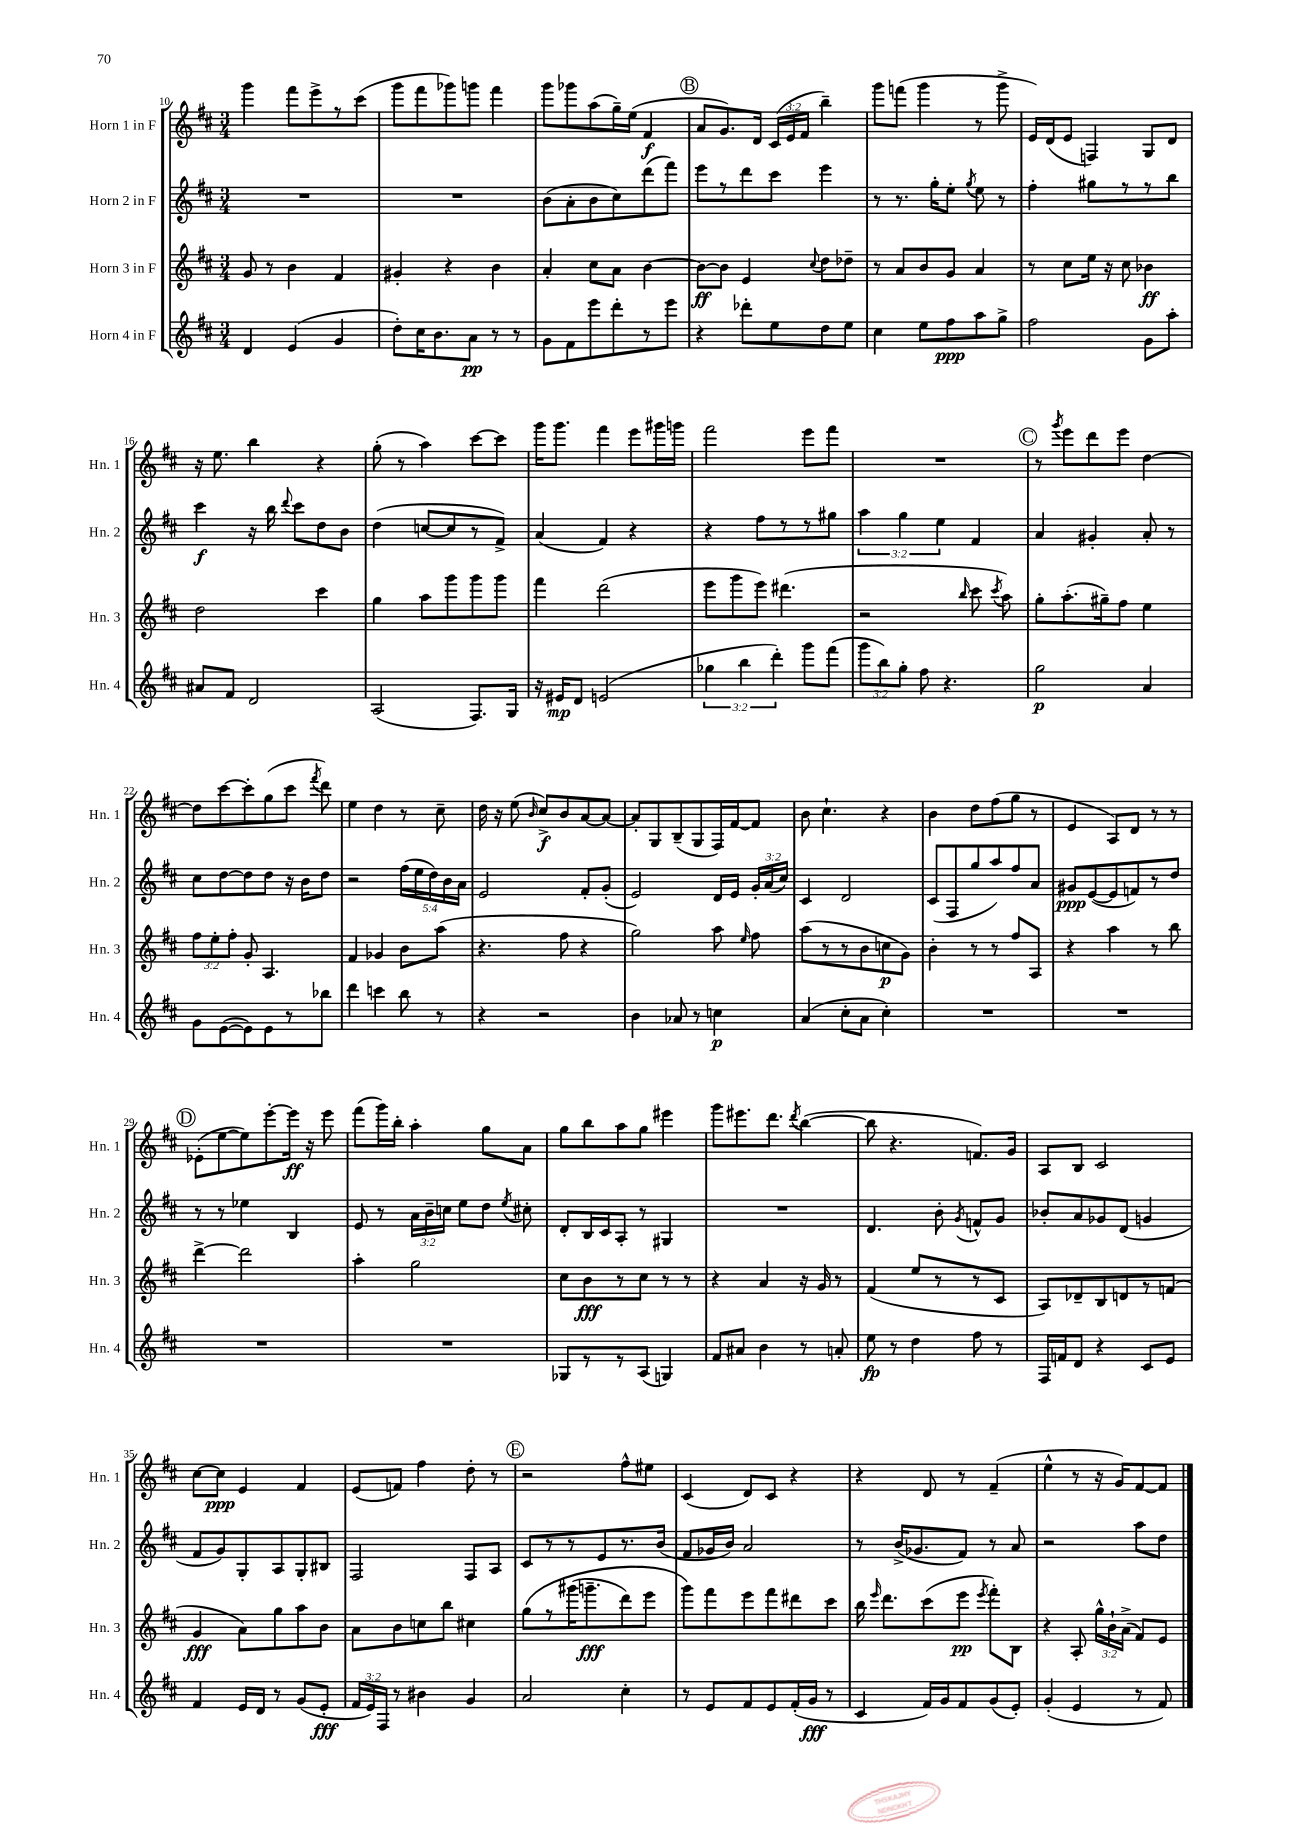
<<
\new StaffGroup <<
\new Staff = "s0" \with { instrumentName = "Horn 1 in F" shortInstrumentName = "Hn. 1" } {
    \clef treble \key d \major \numericTimeSignature \time 3/4 \override Staff.TupletNumber.text = #tuplet-number::calc-fraction-text
    \autoBeamOff g'''4 fis'''8[ e'''8-> r8 cis'''8]( |
    g'''8[ fis'''8 ges'''8) g'''8] fis'''4 |
    g'''8[ ges'''8 a''8( g''16--) e''16]( fis'4\f |
    \mark \markup { \circle "B" } a'8[ g'8.) d'16] \tuplet 3/2 { cis'16[( e'16 fis'16] } b''4--) |
    g'''8[ f'''8]( g'''4 r8 g'''8-> |
    e'16[) d'16( e'8] f4) g8[ d'8] |
    r16 e''8. b''4 r4 |
    g''8-.( r8 a''4) cis'''8[~ cis'''8] |
    g'''16[ g'''8.] fis'''4 e'''8[ gis'''16 g'''16] |
    fis'''2 e'''8[ fis'''8] |
    R2. |
    \mark \markup { \circle "C" } r8 \acciaccatura { g'''8 } e'''8[ d'''8 e'''8] d''4~ |
    d''8[ cis'''8~ cis'''8-. g''8( cis'''8] \acciaccatura { fis'''8 } d'''8) |
    e''4 d''4 r8 cis''8-- |
    d''16 r16 e''8( \grace { b'16 } cis''8[->\f) b'8 a'8~ a'8]~ |
    a'8[-. g8 b8--( g8 fis16) fis'16~ fis'8] |
    b'8 cis''4.-! r4 |
    b'4 d''8[ fis''8( g''8] r8 |
    e'4 a8[) d'8] r8 r8 |
    \mark \markup { \circle "D" } ees'8[-.( e''8~ e''8) e'''8~-. e'''16]\ff r16 e'''8 |
    fis'''8[( g'''16) b''16]-. a''4-. g''8[ a'8] |
    g''8[ b''8 a''8 g''8] eis'''4 |
    g'''8[ eis'''8. d'''8.] \acciaccatura { d'''8 } b''4~( |
    b''8 r4. f'8.[) g'16] |
    a8[ b8] cis'2 |
    cis''8[~ cis''8]\ppp e'4 fis'4 |
    e'8[( f'8]) fis''4 d''8-. r8 |
    \mark \markup { \circle "E" } r2 fis''8[-^ eis''8] |
    cis'4( d'8[) cis'8] r4 |
    r4 d'8 r8 fis'4--( |
    e''4-^ r8 r16 g'16[) fis'8~ fis'8] \bar "|." |
}
\new Staff = "s1" \with { instrumentName = "Horn 2 in F" shortInstrumentName = "Hn. 2" } {
    \clef treble \key d \major \numericTimeSignature \time 3/4 \override Staff.TupletNumber.text = #tuplet-number::calc-fraction-text
    \autoBeamOff R2. |
    R2. |
    b'8[( a'8-. b'8 cis''8) d'''8( fis'''8]) |
    \mark \markup { \circle "B" } e'''8[ r8 d'''8 cis'''8] e'''4 |
    r8 r8. g''16[-. e''8]-. \acciaccatura { g''8 } e''8 r8 |
    fis''4-. gis''8[ r8 r8 b''8] |
    cis'''4\f r16 b''16 \appoggiatura { d'''8 } cis'''8[ d''8 b'8] |
    d''4( c''8[~ c''8 r8 fis'8]->) |
    a'4( fis'4) r4 |
    r4 fis''8[ r8 r8 gis''8] |
    \tuplet 3/2 { a''4 g''4 e''4 } fis'4 |
    \mark \markup { \circle "C" } a'4 gis'4-. a'8-. r8 |
    cis''8[ d''8~ d''8 d''8] r16 b'16[ d''8] |
    r2 \tuplet 5/4 { fis''16[( e''16 d''16) b'16 a'16] } |
    e'2 fis'8[-. g'8]-.( |
    e'2) d'16[ e'16] \tuplet 3/2 { g'16[-. a'16( cis''16]) } |
    cis'4 d'2 |
    cis'8[( fis8 g''8 a''8) fis''8 a'8] |
    gis'8[\ppp e'8~( e'8 f'8) r8 d''8] |
    \mark \markup { \circle "D" } r8 r8 ees''4 b4 |
    e'8 r8 \tuplet 3/2 { a'16[ b'16-- c''16] } e''8[ d''8] \acciaccatura { e''8 } cis''8-. |
    d'8[-. b16 cis'16 a8]-. r8 gis4 |
    R2. |
    d'4. b'8-. \acciaccatura { g'8 } f'8[-^ g'8] |
    bes'8[-. a'8 ges'8 d'8]( g'4 |
    fis'8[ g'8) g8-. a8 g8-. bis8] |
    fis2 fis8[ a8] |
    \mark \markup { \circle "E" } cis'8[ r8 r8 e'8 r8. b'16]( |
    fis'8[ ges'16 b'16]) a'2 |
    r8 b'16[->( ges'8. fis'8]) r8 a'8 |
    r2 a''8[ d''8] \bar "|." |
}
\new Staff = "s2" \with { instrumentName = "Horn 3 in F" shortInstrumentName = "Hn. 3" } {
    \clef treble \key d \major \numericTimeSignature \time 3/4 \override Staff.TupletNumber.text = #tuplet-number::calc-fraction-text
    \autoBeamOff g'8 r8 b'4 fis'4 |
    gis'4-. r4 b'4 |
    a'4-. cis''8[ a'8] b'4~ |
    \mark \markup { \circle "B" } b'8[~\ff b'8] e'4 \appoggiatura { cis''8 } d''8[ des''8]-- |
    r8 a'8[ b'8 g'8] a'4 |
    r8 cis''8[ e''16] r16 cis''8 bes'4\ff |
    d''2 cis'''4 |
    g''4 a''8[ g'''8 g'''8 g'''8] |
    fis'''4 d'''2( |
    e'''8[ g'''8 e'''8]) dis'''4.( |
    r2 \grace { b''16 } cis'''8 \acciaccatura { cis'''8 } a''8) |
    \mark \markup { \circle "C" } g''8[-. a''8.-.( gis''16--) fis''8] e''4 |
    \tuplet 3/2 { fis''8[ e''8-. fis''8]-. } g'8-. a4. |
    fis'4 ges'4 b'8[ a''8]( |
    r4. fis''8 r4 |
    g''2) a''8 \grace { e''16 } fis''8 |
    a''8[( r8 r8 b'8 c''8\p g'8]) |
    b'4-. r8 r8 fis''8[ a8] |
    r4 a''4 r8 b''8 |
    \mark \markup { \circle "D" } d'''4~-> d'''2 |
    a''4-. g''2 |
    cis''8[ b'8\fff r8 cis''8] r8 r8 |
    r4 a'4 r16 g'16 r8 |
    fis'4( e''8[ r8 r8 cis'8] |
    a8[) des'8-- b8 d'8 r8 f'8]( |
    g'4\fff a'8[) g''8 a''8 b'8] |
    a'8[ b'8 c''8 b''8] cis''4 |
    \mark \markup { \circle "E" } g''8[\( r8 gis'''16( g'''8.--\fff d'''8) e'''8] |
    g'''8[\) fis'''8 e'''8 fis'''8 dis'''8 cis'''8] |
    b''16 \grace { e'''16 } d'''8.[ cis'''8( e'''8]\pp \acciaccatura { e'''8 } fis'''8[-.) b8] |
    r4 a8-. \tuplet 3/2 { g''16[-^ b'16-! a'16]->( } fis'8[) e'8] \bar "|." |
}
\new Staff = "s3" \with { instrumentName = "Horn 4 in F" shortInstrumentName = "Hn. 4" } {
    \clef treble \key d \major \numericTimeSignature \time 3/4 \override Staff.TupletNumber.text = #tuplet-number::calc-fraction-text
    \autoBeamOff d'4 e'4( g'4 |
    d''8[-.) cis''16 b'8. a'8]\pp r8 r8 |
    g'8[ fis'8 e'''8 d'''8-. r8 e'''8] |
    \mark \markup { \circle "B" } r4 des'''8[-. e''8 d''8 e''8] |
    cis''4 e''8[ fis''8\ppp a''8 g''8]-> |
    fis''2 g'8[ a''8]-. |
    ais'8[ fis'8] d'2 |
    a2( fis8.[) g16] |
    r16 eis'16[\mp d'8] e'2( |
    \tuplet 3/2 { ges''4 b''4 d'''4-.) } g'''8[ fis'''8]( |
    \tuplet 3/2 { g'''8[ b''8) g''8]-. } fis''8 r4. |
    \mark \markup { \circle "C" } g''2\p a'4 |
    g'8[ e'8~( e'8) e'8 r8 bes''8] |
    d'''4 c'''4 b''8 r8 |
    r4 r2 |
    b'4 aes'8 r8 c''4\p |
    a'4( cis''8[-. a'8] cis''4-.) |
    R2. |
    R2. |
    \mark \markup { \circle "D" } R2. |
    R2. |
    ges8[ r8 r8 a8]( g4) |
    fis'8[ ais'8] b'4 r8 a'8-. |
    e''8\fp r8 d''4 fis''8 r8 |
    fis16[ f'16 d'8] r4 cis'8[ e'8] |
    fis'4 e'16[ d'16] r8 g'8[( e'8]-.\fff |
    \tuplet 3/2 { fis'16[ e'16) fis16] } r8 bis'4 g'4 |
    \mark \markup { \circle "E" } a'2 cis''4-. |
    r8 e'8[ fis'8 e'8 fis'16-.( g'16]\fff r8 |
    cis'4 fis'16[) g'16 fis'8 g'8( e'8]-.) |
    g'4-.( e'4 r8 fis'8) \bar "|." |
}
>>
>>
\layout { \context { \Score currentBarNumber = #10 } }
